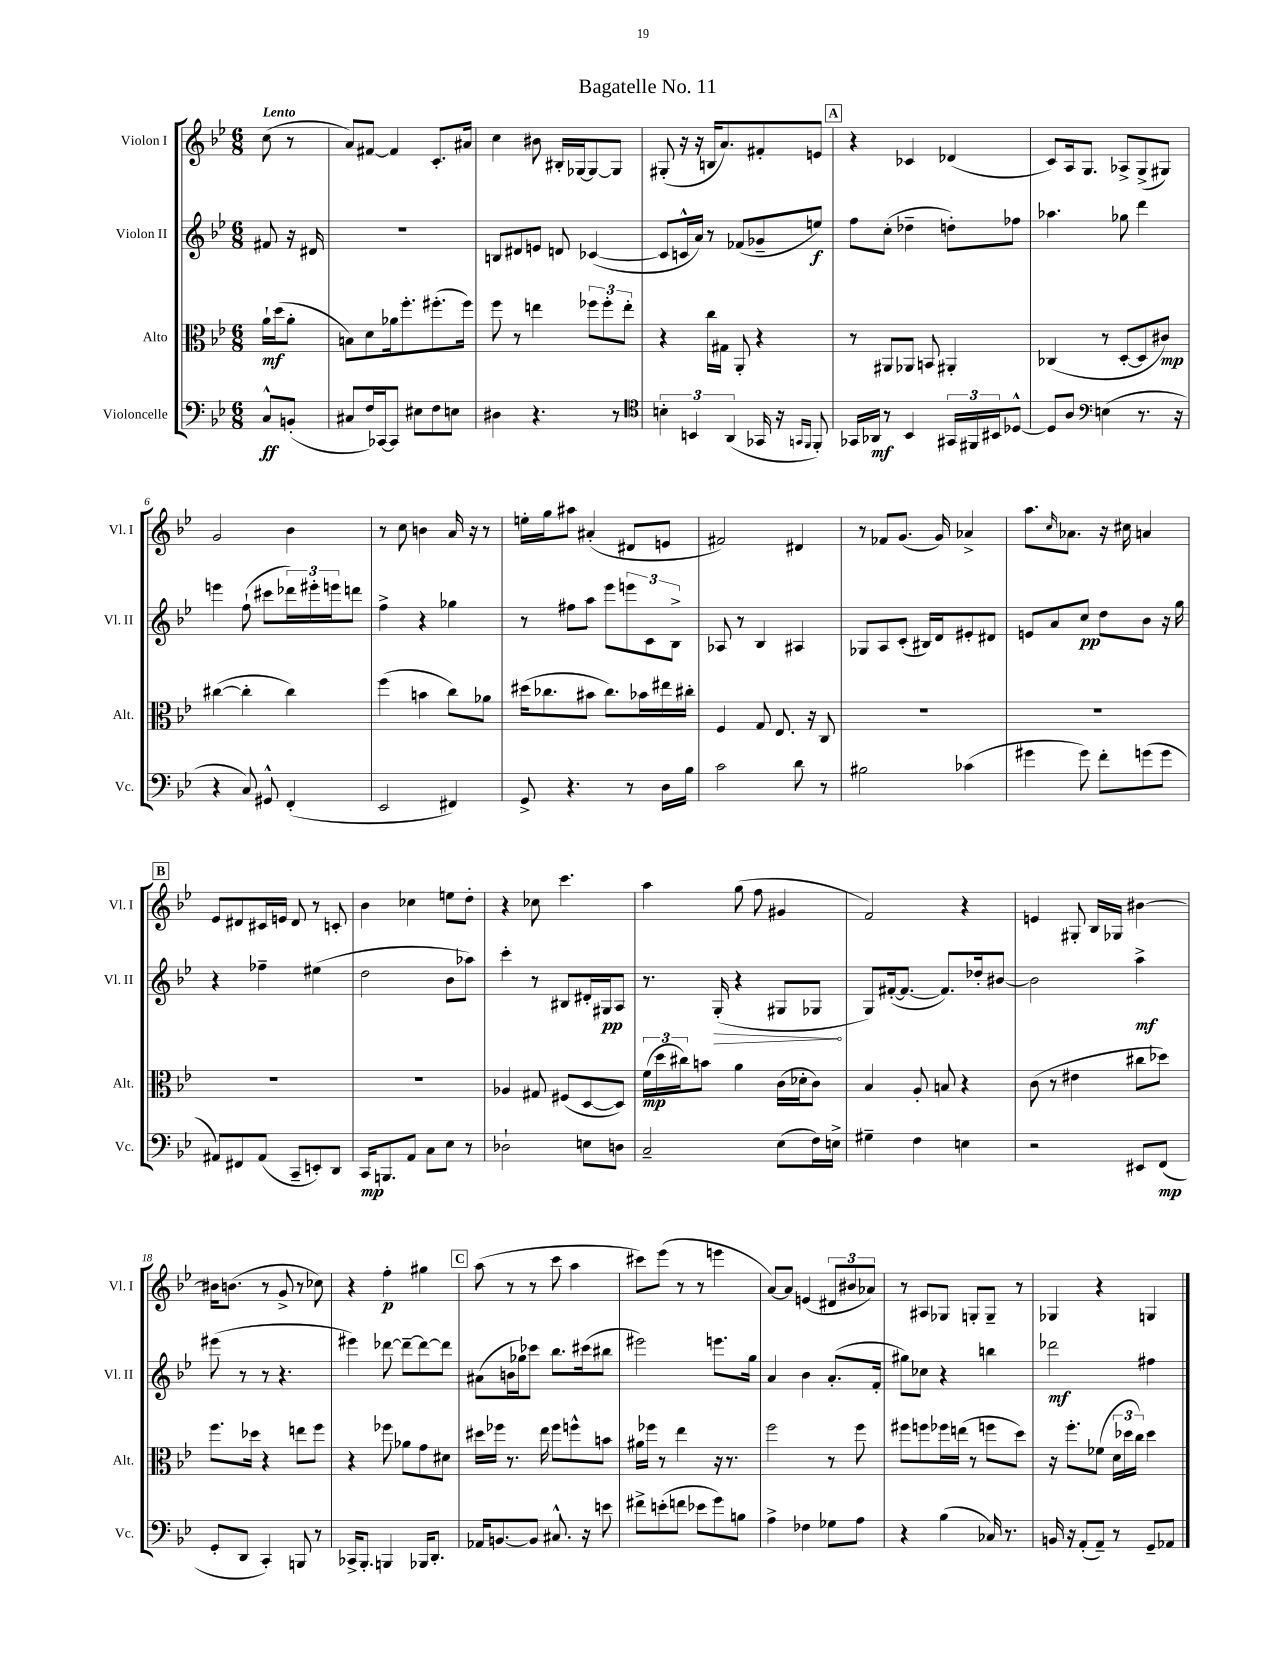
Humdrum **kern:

**kern	**kern	**kern	**kern
*staff4	*staff3	*staff2	*staff1
*clefF4	*clefC3	*clefG2	*clefG2
*k[b-e-]	*k[b-e-]	*k[b-e-]	*k[b-e-]
*M6/8	*M6/8	*M6/8	*M6/8
8C^^	16a`	8f#	(8cc
.	(16dd	.	.
(8BB'	8a'	16r	8r
.	.	16d#	.
=	=	=	=
8C#	8B)	2.r	8a)
16F)	8d	.	[8f#
[16CC-	.	.	.
8CC-]	16a-	.	4f#]
.	8.ff'	.	.
8E#	.	.	.
8F	(8.ff#'	.	8.c'
8E	.	.	.
.	16ff#)	.	16a#
=	=	=	=
4D#	8ff	8B	4cc
.	8r	8d#	.
4.r	4ee	8e	8b#
.	.	8d	16B#'
.	.	.	[16G-
.	12ff-	([4c-	8G-_
.	12ff-'	.	.
8r	.	.	8G-]
.	12ee'	.	.
=	=	=	=
*clefC4	*	*	*
6B'	4r	8c-]	(8G#'
.	.	16c^^	16r
6BB	.	.	.
.	.	16a)	16r
.	16cc	8r	16B
.	16G#	.	8.a)
(6AA	.	.	.
.	8AA'	(8f-	.
16GG-	4r	8g-~	8f#'
16r	.	.	.
16qqGG	.	.	.
16qqFF	.	.	.
8FF')	.	8ee)	8e
=	=	=	=
16GG-	8r	8ff	4r
16AA-	.	.	.
8r	8AA#	(8cc'	.
4BB-	8AA-	4dd-~	4c-
.	8BB	.	.
24GG#	4AA#'	8dd')	(4d-
24FF#	.	.	.
24BB#	.	.	.
[8D-^^	.	8ff-	.
=	=	=	=
8D-]	(4C-	4.aa-	8c)
8A	.	.	16A
.	.	.	8.G
*clefF4	*	*	*
(4E	8r	.	.
.	[8D'	8gg-	8A-^
8.r	8D]	4ddd	(8G^
.	8c#)	.	8G#)
16r	.	.	.
=	=	=	=
4r	([4cc#	4eee	2g
8C)	4cc#']	(8ff`	.
8GG#^^	.	8ccc#	.
(4FF'	4cc#)	24ddd-)	4b-
.	.	24eee#'	.
.	.	24eee	.
.	.	8ddd	.
=	=	=	=
2EE-	(4ff	4ff^	8r
.	.	.	8cc
.	4b	4r	4b
4FF#)	8cc)	4gg-	16a
.	.	.	16r
.	8a-	.	8r
=	=	=	=
8GG^	(16dd#	8r	16ee'
.	8.cc-	.	16gg
4.r	.	8ff#	8aa#
.	8b#	8aa	(4a#'
.	8.cc-)	8eee-	.
8r	.	12eee	8d#
.	16b-	.	.
.	.	12c	.
16D	16ee#	.	8e
.	.	12B-^	.
16B-	16cc#'	.	.
=	=	=	=
2c	4F	8A-	2f#)
.	.	8r	.
.	8G	4B-	.
.	8.E-	.	.
8d	.	4A#	4d#
.	16r	.	.
8r	8C	.	.
=	=	=	=
2B#	2.r	8G-	8r
.	.	8A	8f-
.	.	(8c'	(8.g
.	.	16B#)	.
.	.	16d	16g)
(4c-	.	8e#'	4a-^
.	.	8d#	.
=	=	=	=
4g#	2.r	8e	8.aa
.	.	8a	.
.	.	.	16qqcc
.	.	.	8.a-
8g#)	.	8cc	.
8f'	.	8dd	16r
.	.	.	16cc#
(8g	.	8b-	4a
8g	.	16r	.
.	.	16gg	.
=	=	=	=
8AA#)	2.r	4r	8e-
8FF#	.	.	8d#
(8AA#	.	4ff-~	16c#
.	.	.	16e
8CC~	.	.	8d#
8EE')	.	(4ee#	8r
8DD	.	.	8c'
=	=	=	=
16CC	2.r	2dd	4b-
8.BBB	.	.	.
8AA	.	.	4cc-
8C	.	.	.
8E-	.	8b-	8ee
8r	.	8aa-)	8dd'
=	=	=	=
2D-`	4A-	4ccc'	4r
.	8G#	8r	8cc-
.	(8F#	8B#	4.ccc
8E	[8D	16d#'	.
.	.	16G#	.
8D	8D])	8A	.
=	=	=	=
2C~	(24f	8.r	4aa
.	24dd	.	.
.	24cc#)	.	.
.	8b	.	.
.	.	(16G'	.
.	4a	4r	(8gg
.	.	.	8ff
(8E-	(16c	8G#	4g#
.	16d-'	.	.
16F)	8c)	8G-	.
16E^	.	.	.
=	=	=	=
4G#~	4B-	8G)	2f)
.	.	([16f#'	.
.	.	8.f#_	.
4F	8A'	.	.
.	8B	8.f#])	.
4E	4r	.	4r
.	.	16dd-'	.
.	.	[8b#	.
=	=	=	=
2r	(8c	2b#]	4e
.	8r	.	.
.	4e#	.	8G#'
.	.	.	16B-
.	.	.	16G-
8EE#	8cc#	4aa^	[4b#
(8FF	8dd-)	.	.
=	=	=	=
8GG'	8.ff	(8eee#	16b#]
.	.	.	(8.b
8DD	.	8r	.
.	16dd-	.	.
4CC')	4r	8r	8r
.	.	4.r	8g^
8BBB	8ee	.	8r
8r	8ff	.	8cc-)
=	=	=	=
16CC-^	4r	4eee#)	4r
8.BBB-'	.	.	.
4BBB	8ff-	[8ddd-	4ff'
.	8a-	8ddd-~_	.
16BBB-	8g	8ddd-_	4gg#
8.DD'	.	.	.
.	8d#	8ddd-]	.
=	=	=	=
16AA-	16dd#	(8a#	(8aa
[8.BB	16ff-	.	.
.	8.r	16b	8r
.	.	16gg-)	.
8BB]	.	8ccc-	8r
.	16ee-	.	.
8.C#^^	8ff-	8.bb-	8ccc
.	8ff^^	.	4aa
16r	.	(16ccc#	.
8e	8b	8bb#	.
=	=	=	=
8f#^	16a#	2eee#)	8ccc#)
.	16ff-	.	.
(8e'	8r	.	(8eee-
8f	4ee-	.	8r
8e-	.	.	8r
8g)	16r	8.eee	4eee
.	8.r	.	.
8B	.	.	.
.	.	16gg	.
=	=	=	=
4A^	2ff	4a	[8a)
.	.	.	8a]
4F-	.	4b-	(4e
8G-	8r	(8.a'	12d#
.	.	.	12b#
8A	8ff	.	.
.	.	.	12a-)
.	.	16f'	.
=	=	=	=
4r	8ff#	8gg#)	8r
.	8ff	8cc-	8A#
(4B-	16ff-	4r	8G-
.	(16ee	.	.
.	8r	.	8G'
16C-)	8ff	4bb	8G~
8.r	.	.	.
.	8dd)	.	8r
=	=	=	=
16BB	16r	2ddd-	4G-
16r	8.ff'	.	.
(8AA'	.	.	.
8AA~)	(8f-	.	4r
8r	24d	.	.
.	24dd-	.	.
.	24cc)	.	.
8GG~	4dd-	4ff#	4G
8AA-	.	.	.
==	==	==	==
*-	*-	*-	*-
